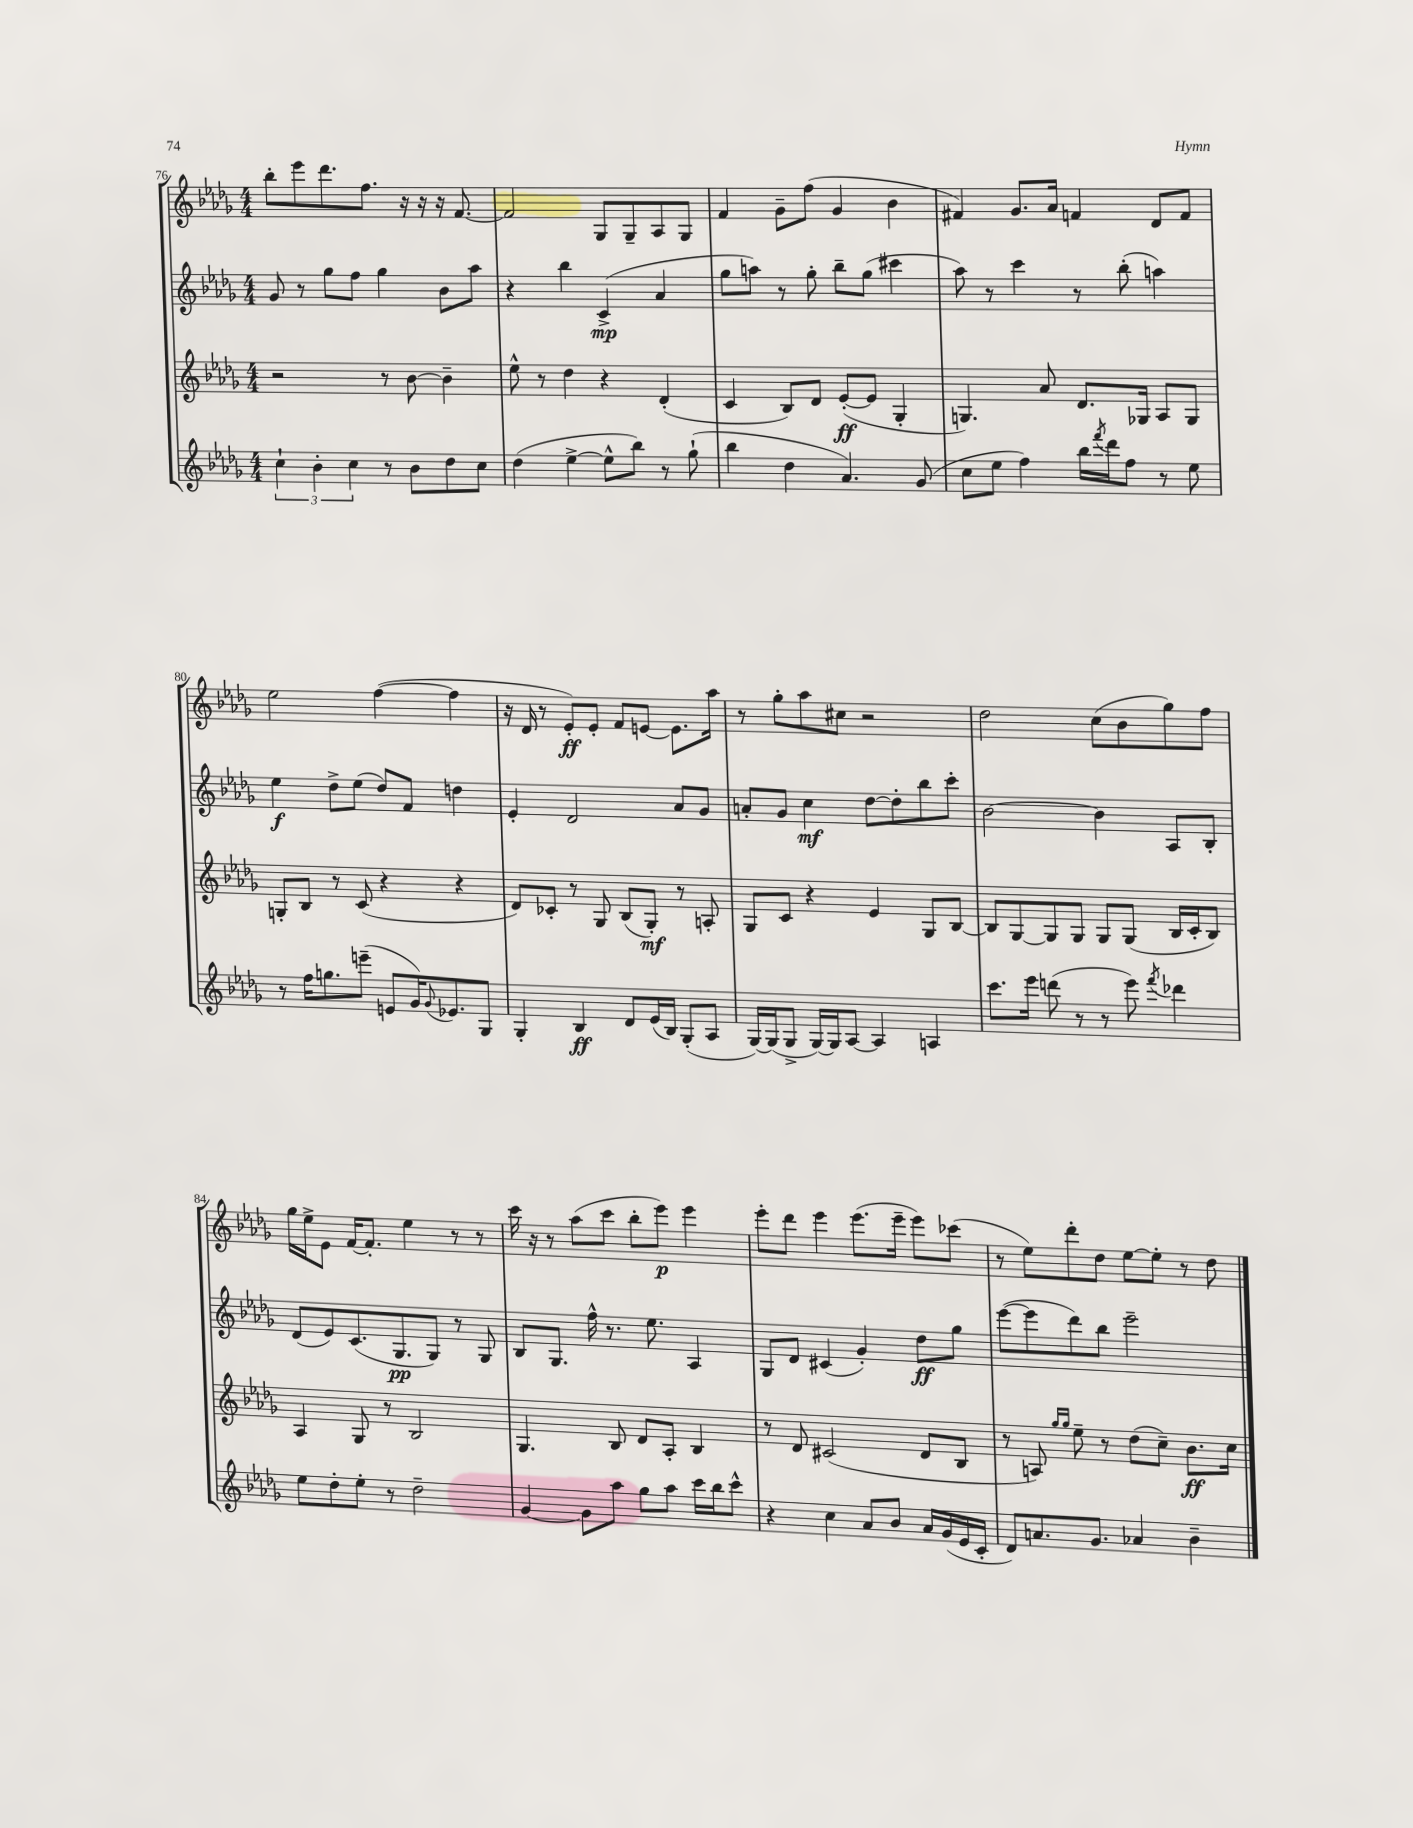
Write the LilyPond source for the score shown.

<<
\new StaffGroup <<
\new Staff = "s0" {
    \clef treble \key des \major \numericTimeSignature \time 4/4
    bes''8-. ees'''8 des'''8. f''8. r16 r16 r16 f'8.~ |
    f'2 ges8 ges8-- aes8 ges8 |
    f'4 ges'8-- f''8( ges'4 bes'4 |
    fis'4) ges'8. aes'16 f'4 des'8 f'8 |
    ees''2 f''4~( f''4 |
    r16 des'16 r8 ees'8-.\ff) ees'8-. f'8 e'8~ e'8. aes''16 |
    r8 ges''8-. aes''8 cis''8 r2 |
    des''2 c''8( bes'8 ges''8) f''8 |
    ges''16 ees''16-> ees'8 f'16~ f'8.-. ees''4 r8 r8 |
    c'''16 r16 r8 aes''8( c'''8 bes''8-. ees'''8\p) ees'''4 |
    ees'''8-. des'''8 ees'''4 ees'''8.( ees'''16-- ees'''8) ces'''8( |
    r8 ees''8) des'''8-. des''8 ees''8~ ees''8-. r8 des''8 \bar "|." |
}
\new Staff = "s1" {
    \clef treble \key des \major \numericTimeSignature \time 4/4
    ges'8 r8 ges''8 f''8 ges''4 bes'8 aes''8 |
    r4 bes''4 c'4->\mp( aes'4 |
    ges''8 a''8) r8 ges''8-. bes''8-- ges''8( cis'''4 |
    aes''8) r8 c'''4 r8 bes''8-.( a''4) |
    ees''4\f des''8-> ees''8( des''8) f'8 d''4 |
    ees'4-. des'2 aes'8 ges'8 |
    a'8-. ges'8 c''4\mf des''8~ des''8-. bes''8 c'''8-. |
    bes'2~ bes'4 aes8 bes8-. |
    des'8( ees'8) c'8.( ges8.\pp ges8) r8 ges8 |
    bes8 ges8. f''16-^ r8. ees''8. aes4 |
    ges8 des'8 cis'4( ges'4-.) des''8\ff ges''8 |
    ees'''8~( ees'''8 des'''8) bes''8 ees'''2-- \bar "|." |
}
\new Staff = "s2" {
    \clef treble \key des \major \numericTimeSignature \time 4/4
    r2 r8 bes'8~ bes'4-- |
    ees''8-^ r8 des''4 r4 des'4-.( |
    c'4 bes8) des'8 ees'8~-.\ff( ees'8 ges4-. |
    g4.) aes'8 des'8. ges16 aes8 ges8 |
    g8-. bes8 r8 c'8( r4 r4 |
    des'8) ces'8-. r8 ges8 bes8( ges8-.\mf) r8 a8-. |
    ges8 c'8 r4 ees'4 ges8 bes8~ |
    bes8 ges8~ ges8 ges8 ges8 ges8( bes16 c'16-. bes8) |
    aes4 ges8 r8 bes2 |
    ges4. bes8 des'8 aes8-. bes4 |
    r8 des'8 cis'2( des'8 bes8 |
    r8 a8) \grace { ges''16 ges''16 } ees''8-- r8 des''8( c''8--) bes'8.\ff c''16 \bar "|." |
}
\new Staff = "s3" {
    \clef treble \key des \major \numericTimeSignature \time 4/4
    \tuplet 3/2 { c''4-! bes'4-. c''4 } r8 bes'8 des''8 c''8 |
    des''4( ees''4~-> ees''8-^ bes''8) r8 ges''8-!( |
    bes''4 des''4 aes'4.) ges'8( |
    c''8 ees''8 f''4) bes''16 \acciaccatura { f'''8 } des'''16 f''8 r8 ees''8 |
    r8 f''16 g''8. e'''8--( e'8 ges'16) \appoggiatura { ges'8 } ees'8. ges8 |
    ges4-. bes4\ff des'8 ees'16( bes16) ges8-.( aes8 |
    ges16~) ges16( ges8-> ges16~) ges16 aes8~ aes4 a4 |
    c'''8. ees'''16 d'''8( r8 r8 ees'''8) \acciaccatura { f'''8 } des'''4 |
    ees''8 des''8-. ees''8-. r8 des''2-- |
    ges'4~ ges'8 aes''8 ges''8 aes''8 c'''16 bes''16 c'''8-^ |
    r4 c''4 aes'8 bes'8 aes'16 ges'16( ees'16 c'16-. |
    des'8) a'8. ges'8. aes'4 bes'4-- \bar "|." |
}
>>
>>
\layout { \context { \Score currentBarNumber = #76 } }
